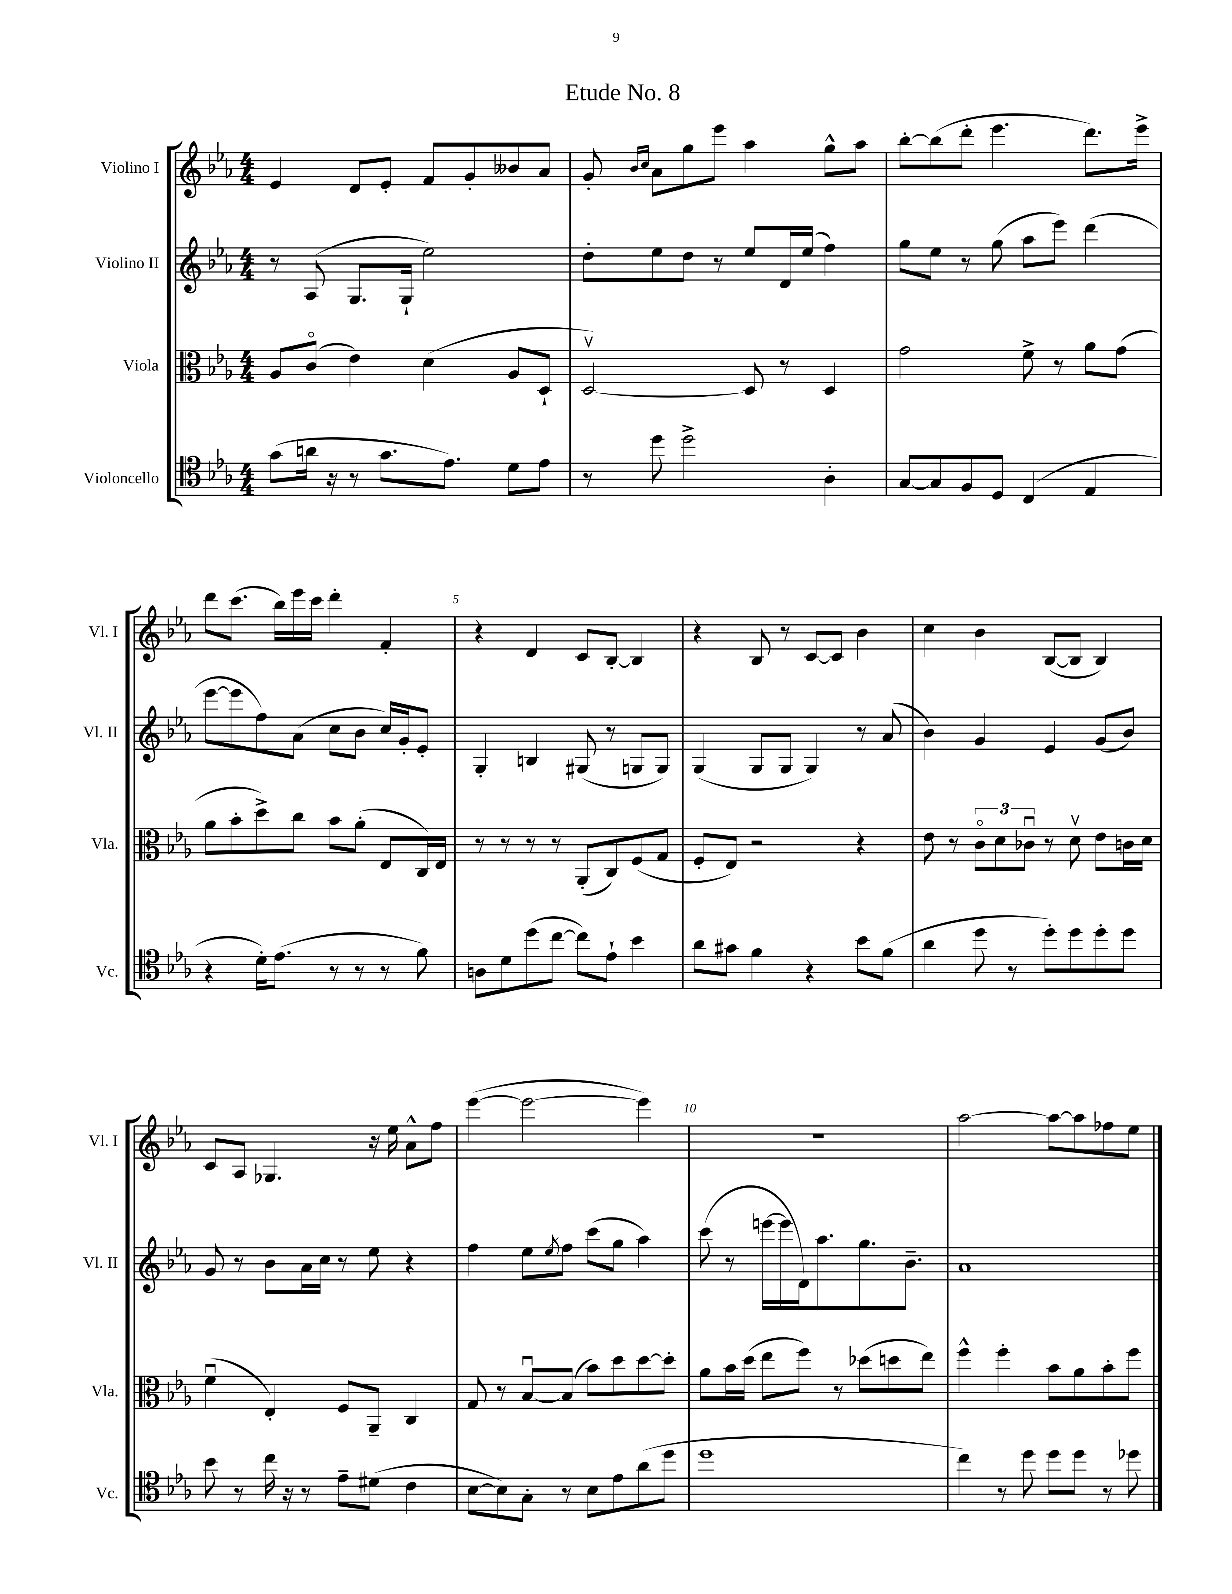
\header { title = "Etude No. 8" }
<<
\new StaffGroup <<
\new Staff = "s0" \with { instrumentName = "Violino I" shortInstrumentName = "Vl. I" } {
    \clef treble \key ees \major \numericTimeSignature \time 4/4
    ees'4 d'8 ees'8-. f'8 g'8-. beses'8 aes'8 |
    g'8-. \grace { bes'16 c''16 } aes'8 g''8 ees'''8 aes''4 g''8-^ aes''8 |
    bes''8~-. bes''8( d'''8-. ees'''4. d'''8.) ees'''16-> |
    d'''8 c'''8.( bes''16) ees'''16 c'''16 d'''4-. f'4-. |
    r4 d'4 c'8 bes8~-. bes4 |
    r4 bes8 r8 c'8~ c'8 bes'4 |
    c''4 bes'4 bes8~( bes8 bes4) |
    c'8 aes8 ges4. r16 ees''16 aes'8-^ f''8 |
    ees'''4~( ees'''2~ ees'''4) |
    r1 |
    aes''2~ aes''8~ aes''8 fes''8 ees''8 \bar "|." |
}
\new Staff = "s1" \with { instrumentName = "Violino II" shortInstrumentName = "Vl. II" } {
    \clef treble \key ees \major \numericTimeSignature \time 4/4
    r8 aes8( g8. g16-! ees''2) |
    d''8-. ees''8 d''8 r8 ees''8 d'16 ees''16( f''4) |
    g''8 ees''8 r8 g''8( aes''8 ees'''8) d'''4( |
    ees'''8~ ees'''8 f''8) aes'8( c''8 bes'8 c''16) g'16-. ees'8-. |
    g4-. b4 gis8( r8 g8 g8) |
    g4( g8 g8 g4) r8 aes'8( |
    bes'4) g'4 ees'4 g'8( bes'8) |
    g'8 r8 bes'8 aes'16 c''16 r8 ees''8 r4 |
    f''4 ees''8 \acciaccatura { ees''8 } f''8 c'''8( g''8 aes''4) |
    c'''8( r8 e'''16~ e'''16 d'16) aes''8. g''8. bes'8.-- |
    aes'1 \bar "|." |
}
\new Staff = "s2" \with { instrumentName = "Viola" shortInstrumentName = "Vla." } {
    \clef alto \key ees \major \numericTimeSignature \time 4/4
    aes8 c'8\flageolet( ees'4) d'4( aes8 d8-! |
    d2~\upbow) d8 r8 d4 |
    g'2 f'8-> r8 aes'8 g'8( |
    aes'8 bes'8-. d''8->) c''8 bes'8 aes'8-.( ees8 c16) ees16 |
    r8 r8 r8 r8 aes,8-.( c8) f8( g8 |
    f8-. ees8) r2 r4 |
    ees'8 r8 \tuplet 3/2 { c'8\flageolet d'8 ces'8\downbow } r8 d'8\upbow ees'8 c'16 d'16 |
    f'4\downbow( ees4-.) f8 aes,8-- c4 |
    g8 r8 bes8~\downbow bes8( bes'8) d''8 d''8~ d''8-. |
    aes'8 bes'16 d''16( ees''8 f''8) r8 des''8( d''8 ees''8) |
    f''4-^ f''4-. bes'8 aes'8 bes'8-. f''8 \bar "|." |
}
\new Staff = "s3" \with { instrumentName = "Violoncello" shortInstrumentName = "Vc." } {
    \clef tenor \key ees \major \numericTimeSignature \time 4/4
    g'8( a'16 r16 r8 g'8. ees'8.) d'8 ees'8 |
    r8 d''8 d''2-> aes4-. |
    g8~ g8 f8 d8 c4( ees4 |
    r4 d'16-.) ees'8.( r8 r8 r8 f'8) |
    a8 d'8 d''8( c''8~ c''8) ees'8-! bes'4 |
    aes'8 gis'8 f'4 r4 bes'8 f'8( |
    aes'4 d''8 r8 d''8-.) d''8 d''8-. d''8 |
    bes'8 r8 c''16 r16 r8 ees'8-- dis'8( c'4 |
    bes8~ bes8) g8-. r8 bes8 ees'8 aes'8( d''8 |
    d''1 |
    c''4) r8 d''8 d''8 d''8 r8 des''8 \bar "|." |
}
>>
>>
\layout { \context { \Score \override BarNumber.break-visibility = ##(#f #t #t) barNumberVisibility = #(every-nth-bar-number-visible 5) } }
